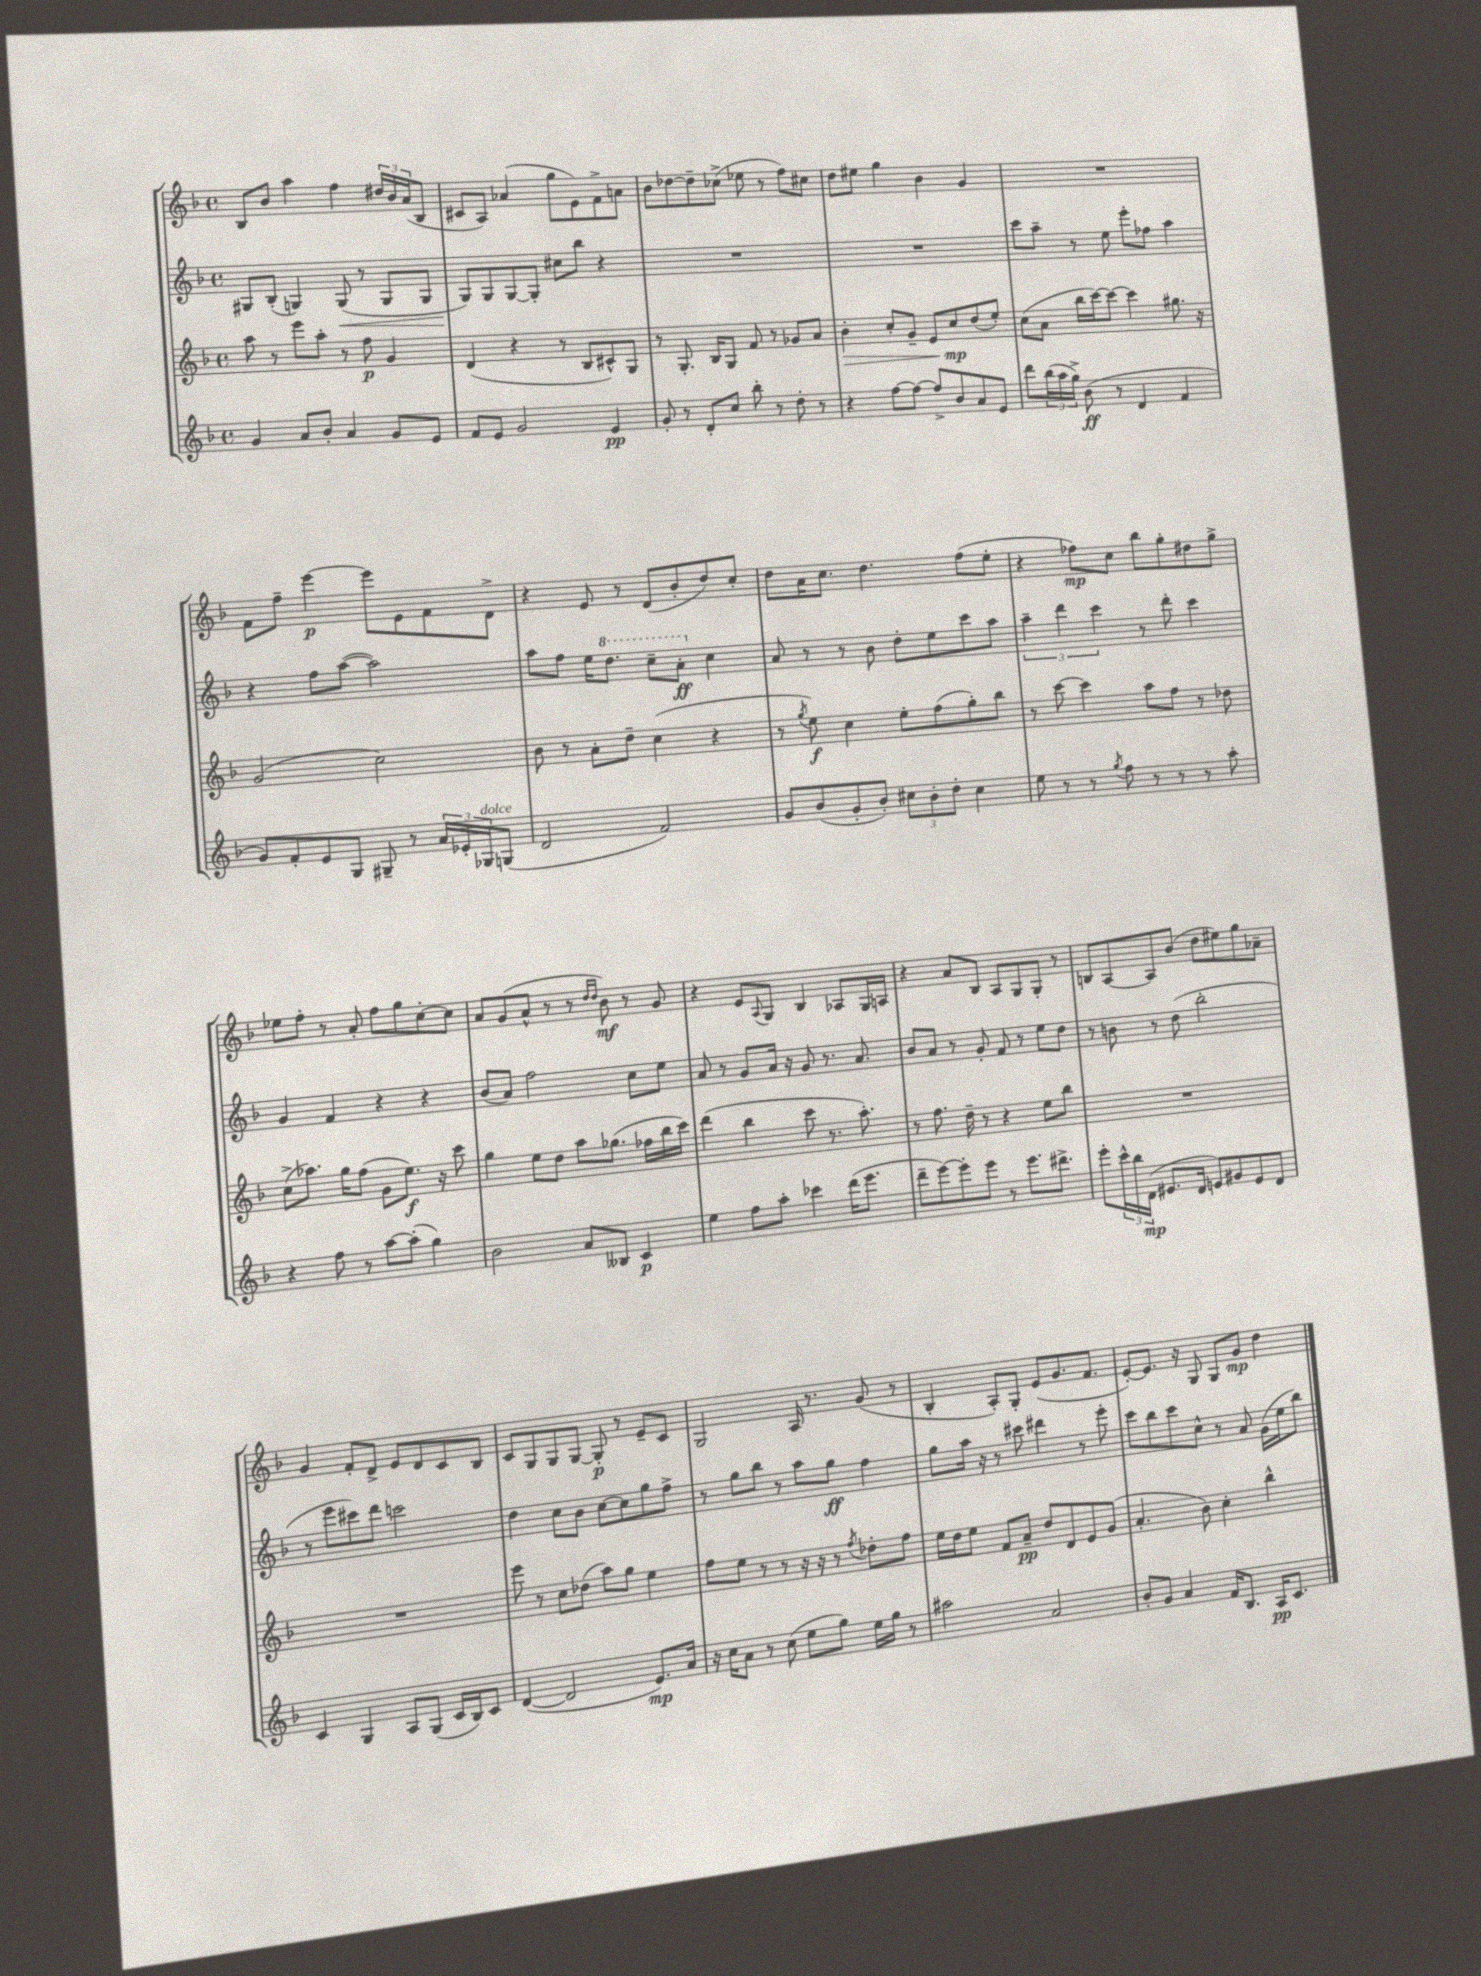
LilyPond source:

<<
\new StaffGroup <<
\new Staff = "s0" {
    \clef treble \key f \major \defaultTimeSignature \time 4/4
    bes8 bes'8 a''4 f''4 \tuplet 3/2 { dis''16 bes'16 a'16( } bes8 |
    cis'8 a8) aes'4( g''8 e'8) f'8-> a'8 |
    bes'8 des''8~ des''8-- ces''8->( ees''8 r8 f''8) cis''8 |
    d''8 eis''8 g''4 bes'4 g'4 |
    R1 |
    f'8 f''8-- e'''4~\p e'''8 e'8 f'8 d'8-> |
    r4 e'8 r8 d'8( bes'8-. d''8) c''8-. |
    d''8 a'16 c''8. d''4. f''8( e''8-. |
    r4 fes''8\mp) c''8 bes''8 g''8-. dis''8 g''8-> |
    ees''8 f''8-. r8 a'8-. f''8 g''8 c''8~-. c''8 |
    a'8 g'8( a'8-^ r8 r8 \grace { d''16 d''16 } bes'8\mf) r8 g'8 |
    r4 e'8 \appoggiatura { a8 } g8 bes4 aes8 g16 a16 |
    r4 a'8 bes8 a8 g8 g8-. r8 |
    b8 a8~ a8 bes'8( d''8 eis''8) g''8 aes'8-- |
    g'4 f'8-. d'8-> e'8 d'8 c'8 bes8 |
    c'8 g8 g8 g8~ g8-.\p r8 e'8-- c'8 |
    g2 a16 r8. g'8( r8 |
    bes4-. a8-.) g8-. e'8( g'8. f'8. |
    e'8~-.) e'8. r16 g8 g8 g'8\mp d''4 \bar "|." |
}
\new Staff = "s1" {
    \clef treble \key f \major \defaultTimeSignature \time 4/4
    gis8 bes8-.( g4) g8\<( r8 g8 g8 |
    g8\!) g8 g8~ g8-. cis''8 bes''8 r4 |
    R1 |
    R1 |
    c'''8 a''8-- r8 e''8 e'''8-. fes''8 a''4 |
    r4 f''8 a''8~( a''2) |
    a''8 f''8 e''16 \ottava #1 d'''8. c'''8-- a''8-.\ff \ottava #0 c''4 |
    a'8 r8 r8 bes'8 d''8-. e''8 c'''8 a''8 |
    \tuplet 3/2 { a''4-- d'''4 c'''4 } r8 d'''8-. c'''4 |
    g'4 f'4 r4 r4 |
    bes'8( a'8) f''2 c''8 e''8 |
    a'8 r8 g'8 a'16 r16 g'8 r8. a'8. |
    bes'8 a'8 r8 g'8-. f'8 r8 e''8 d''8 |
    r8 b'8 r8 d''8( bes''2-. |
    r8 e'''8 cis'''8) d'''8 c'''2 |
    d''4 c''8 bes'8 c''8~ c''8 g''8 f''8-> |
    r8 g''8 bes''8 r8 a''8 g''8\ff f''4 |
    g''8 a''16 r16 r8 cis'''8 dis'''4 r8 e'''8-. |
    c'''8 bes''8 c'''8 c''8-^ r8 a'8 g'16( e''16 bes''8) \bar "|." |
}
\new Staff = "s2" {
    \clef treble \key f \major \defaultTimeSignature \time 4/4
    a''8 r8 e'''8 a''8-. r8 f''8\p g'4 |
    d'4( r4 r8 bes8 cis'8-^) g8 |
    r8 g8.-. bes16 g8 f'8 r8 ges'8 a'8 |
    bes'4-.\> c''8-. g'8-- e'8 c''8\mp\! d''8( e''8-.) |
    c''8( a'8 bes''16 c'''16~) c'''8~ c'''4 gis''8. r16 |
    g'2( c''2) |
    bes'8 r8 a'8-. d''8-- c''4( r4 |
    r8 \acciaccatura { g''8 } e''8\f) c''4 e''8-. f''8( g''8-.) bes''8 |
    r8 c'''8~ c'''4 a''8 f''8 r8 des''8 |
    c''8->( aes''8.) g''16 f''8( g'8 e''8.\f) r16 c'''8 |
    g''4 e''8 d''8 a''8 ges''8.( fes''16 bes''16 c'''16) |
    d'''4( bes''4 c'''8 r8. a''8.-.) |
    r8 f''8. d''16-- r8 r4 e''8 bes''8 |
    R1 |
    R1 |
    e'''8 r8 c''8 des''8( a''8) g''8 e''4 |
    f''8 e''8 r8 r8 r16 r16 r8 \acciaccatura { f''8 } des''8-. f''8 |
    e''16 d''16 e''8 f'8 a'8--\pp d''8 d'8 e'8 g'8( |
    a'4.-. bes'8) c''4-. bes''4-^ \bar "|." |
}
\new Staff = "s3" {
    \clef treble \key f \major \defaultTimeSignature \time 4/4
    g'4 a'8 bes'8-. a'4 g'8 e'8 |
    f'8 e'8 g'2 e'4\pp |
    g'8-. r8 d'8-. c''8 bes''8-. r8 d''8-. r8 |
    r4 f''8~ f''8~ f''8-> bes'8 a'8 e'8 |
    d'''8 \tuplet 3/2 { bes''16( a''16 g''16->) } bes'8\ff( r8 d'4 f'4 |
    g'8) f'8-. e'8 g8 gis8-- r8 \tuplet 3/2 { a'16 ees'16-. ges16^\markup { \italic "dolce" } } g8( |
    d'2 f'2) |
    g'8 bes'8( g'8-. bes'8-.) \tuplet 3/2 { cis''8 bes'8-. d''8-. } cis''4 |
    e''8 r8 r8 \acciaccatura { g''8 } f''8 r8 r8 r8 a''8-. |
    r4 f''8 r8 a''8~ a''8-.( g''4) |
    bes'2 a'8 beses8 c'4\p |
    e''4 f''8 a''8-. ces'''4 d'''16( e'''8. |
    d'''8-- e'''8~) e'''8-. e'''8 r8 e'''8. dis'''8.-> |
    e'''8-. \tuplet 3/2 { c'''16-^ bes''16 d'16\mp( } eis'8. d'16 e'8) gis'8 e'8 d'8 |
    c'4 g4 a8 g8( c'16 bes16) c'8 |
    d'4~( d'2 e'8.\mp) a'16 |
    r16 c''16 a'8 r8 c''8( e''8 g''8) e''16 g''16 r8 |
    ais''2 a'2 |
    bes'8-. g'8 a'4 f'16 bes8. a16\pp c'8. \bar "|." |
}
>>
>>
\layout { \context { \Score \remove "Bar_number_engraver" } }
